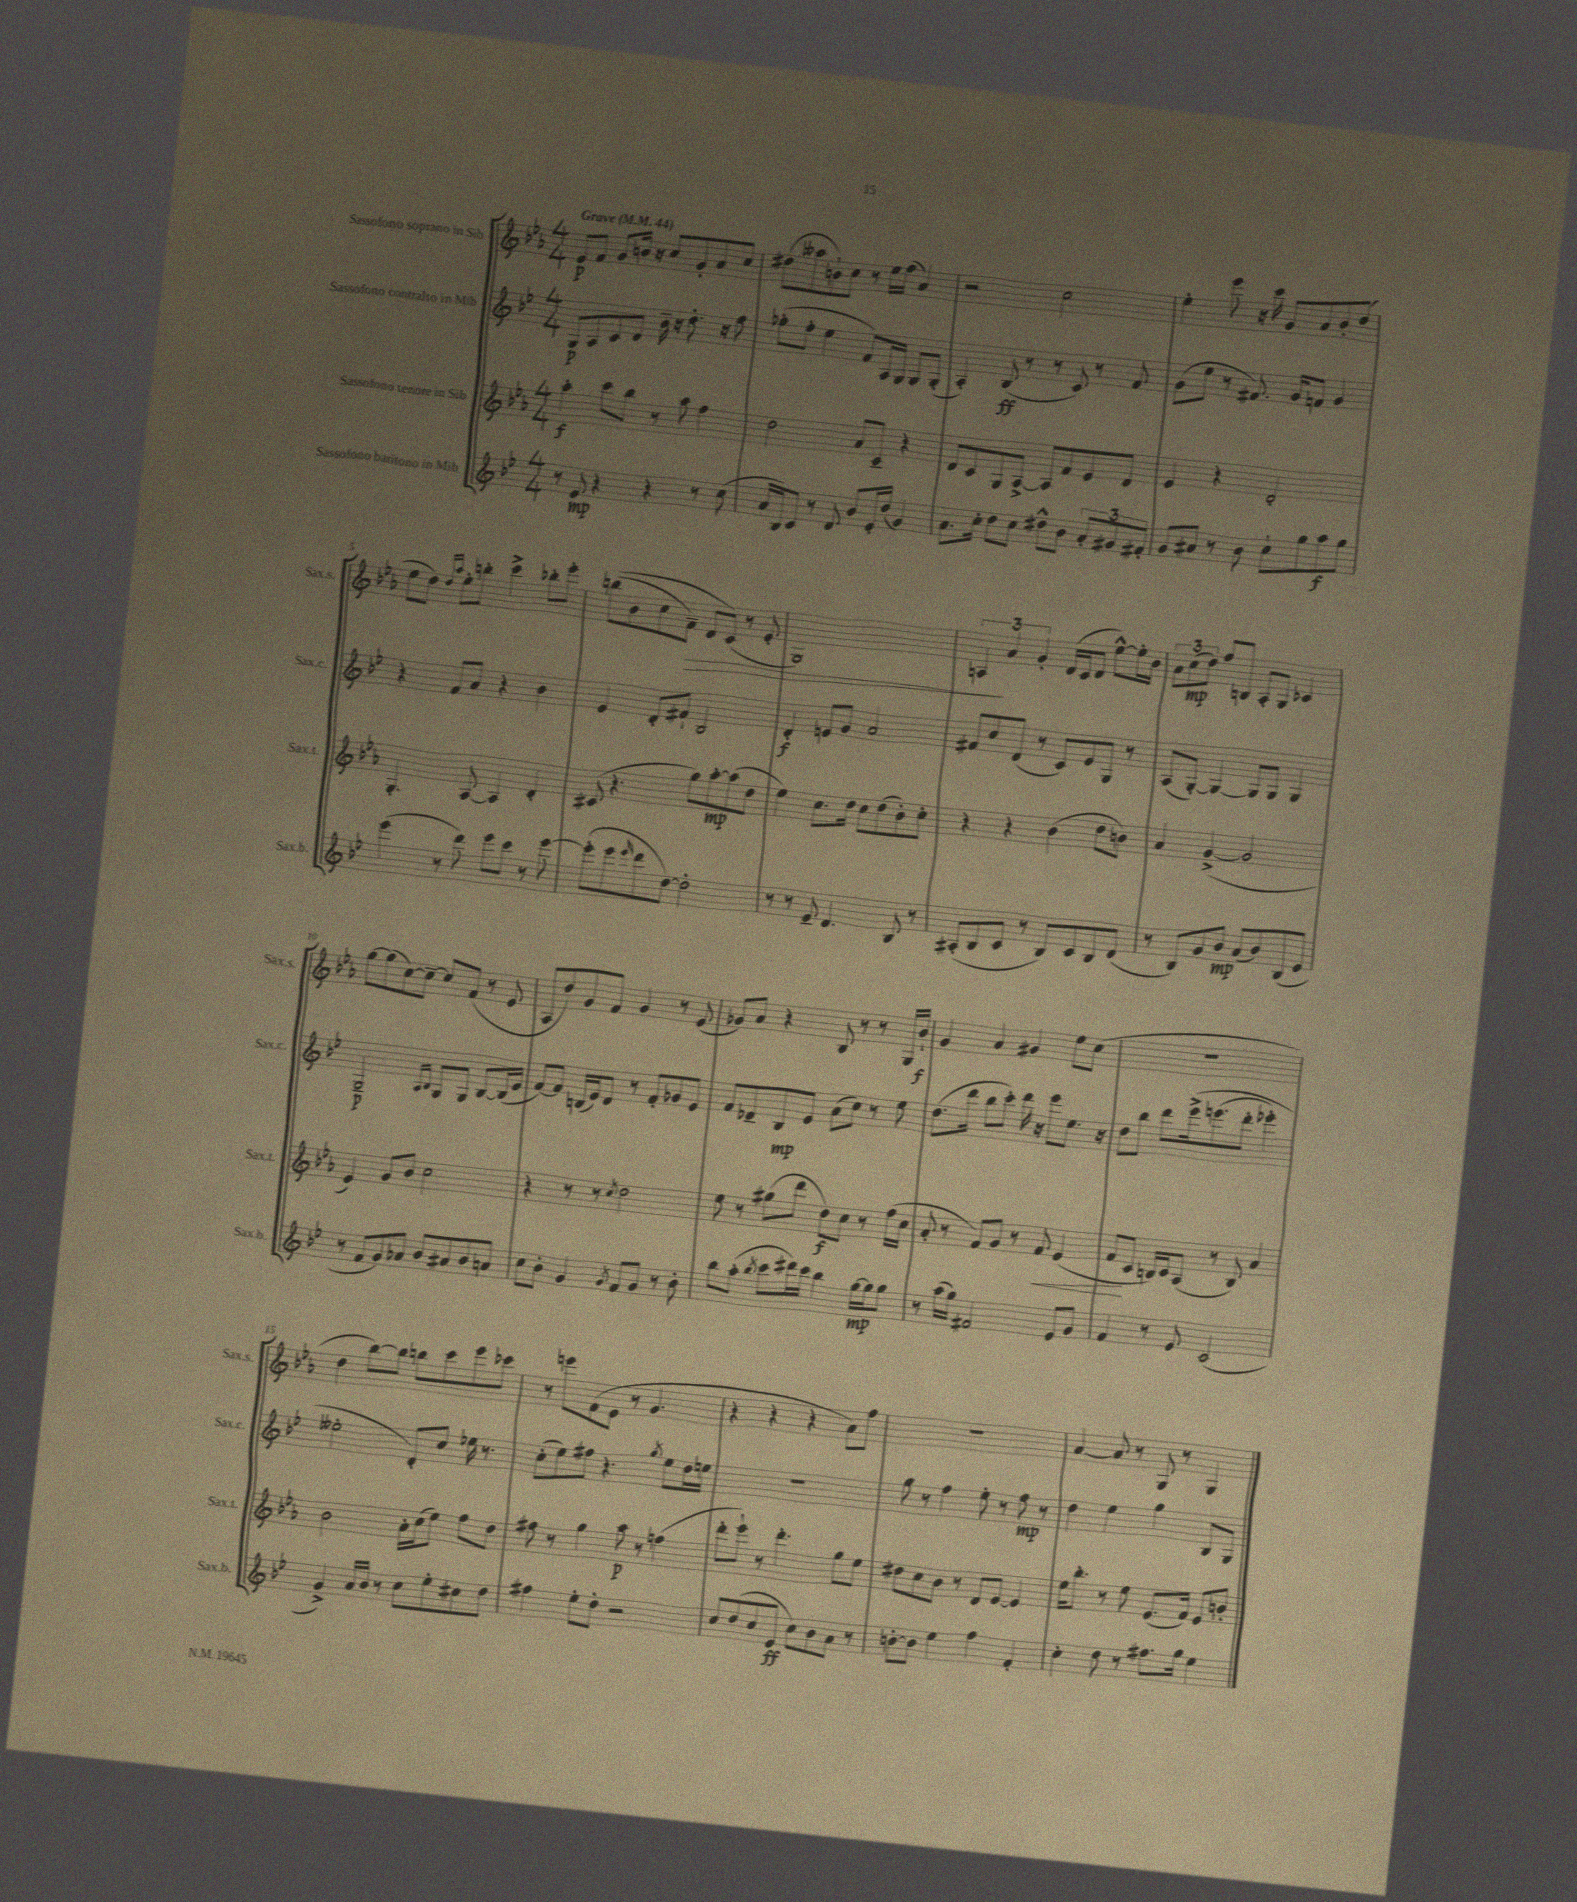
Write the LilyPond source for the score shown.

<<
\new StaffGroup <<
\new Staff = "s0" \with { instrumentName = "Sassofono soprano in Sib" shortInstrumentName = "Sax.s." } {
    \clef treble \key ees \major \numericTimeSignature \time 4/4 \tempo "Grave" 4 = 44
    ees'8\p f'8 g'8 b'16 r16 c''8 g'8-. aes'8 c''8 |
    dis''8( aeses''8 b'8-!) c''8 r8 ees''16 f''16( aes'4) |
    r2 c''2 |
    ees''4-. ees'''8 r16 c'''16 g'8 aes'8 bes'8-. d''8( |
    ees''8 d''8) \grace { d''16 aes''16 } ees''8-. b''8-. c'''4-> bes''8-. ees'''8-. |
    b''8(\( bes'8 c''8 f'8--\>) d'8 c'8(\) r8 ees'8-. |
    g1) |
    \tuplet 3/2 { a4\! aes'4 g'4-. } d'16( c'16 d'8 ees''8~-^) ees''16-. bes'16 |
    \tuplet 3/2 { aes'8 c''8\mp( d''8) } f''8 b8 aes8-. g8 ces'4 |
    g''8~ g''8( c''8~) c''8~-- c''8 f'8( r8 ees'8 |
    aes8 d''8) g'8 f'8 g'4 r8 ees'8( |
    ges'8) aes'8 r4 bes8 r8 r8 g16 bes'16-!\f |
    g'4 aes'4 gis'4 ees''8 c''8( |
    R1 |
    d''4 bes''8~) bes''8 b''8 c'''8 ees'''8 ces'''8 |
    r8 e'''8 f'8( ees'8 r8 g'4. |
    r4 r4 r4 aes'8) f''8 |
    r1 |
    aes'4~ aes'8 r8 g8 r8 g4 \bar "|." |
}
\new Staff = "s1" \with { instrumentName = "Sassofono contralto in Mib" shortInstrumentName = "Sax.c." } {
    \clef treble \key bes \major \numericTimeSignature \time 4/4
    g8\p a8 c'8 d'8 bes'16-- r16 d''8.-. r16 f''8 |
    ges''8-.( f''8-. ees''4 f'8) a16 g16 g8 g8-.( |
    a4-.) bes8\ff( r8 r8 c'8) r8 f'8 |
    g'8( ees''8 r8 fis'8.) g'16 f'8 g'4 |
    r4 f'8 a'8 r4 bes'4 |
    ees'4 d'8-. fis'8-! bes2 |
    d'4-.\f e'8 g'8 a'2 |
    fis'8 c''8 d'8( r8 c'8) ees'8 g8 r8 |
    a8( g8~-.) g4~ g8 g8 g4 |
    g2--\p \grace { a16 bes16 } g8 g8 bes8~ bes16( ees'16 |
    f'8~) f'8 b16( ees'16) d'8 r8 f'8-. ges'8 ees'8 |
    f'8 des'8-- bes8\mp ees'8 a'8( c''8) r8 ees''8 |
    d''8.( d'''16 bes''8 c'''8-.) d'''16 r16 ees'''8 ees''8. r16 |
    d''8 bes''8 d'''8 ees'''16->\( e'''8.( d'''8-. ees'''4-.) |
    eeses''2-. d'8-.\) c''8 ees''16 r8. |
    c''8-.( ees''8) fis''8 r4. \acciaccatura { g''8 } ees''8 d''16 e''16 |
    r1 |
    g''8 r8 f''4 ees''8-. r8 f''8\mp r8 |
    d''4 ees''4 g''4 bes8 g8 \bar "|." |
}
\new Staff = "s2" \with { instrumentName = "Sassofono tenore in Sib" shortInstrumentName = "Sax.t." } {
    \clef treble \key ees \major \numericTimeSignature \time 4/4
    aes''4-.\f c'''8 bes''8 r8 aes''8 f''4 |
    d''2 aes'8 c'8-- r4 |
    d'8 c'8 g8 aes8~-> aes8 f'8 ees'8 d'8 |
    ees'4 r4 d'2-. |
    g4.-. aes8~ aes4 d'4-. |
    cis'8( r4. g''8) aes''8~-.\mp aes''8( d''8 |
    ees''4) c''8. d''16 c''8 d''8( bes'8-.) c''8-. |
    r4 r4 bes'4( d''8 b'8) |
    aes'4 g'4~->( g'2 |
    ees'4) g'8 bes'8 c''2 |
    r4 r8 r8 \acciaccatura { c''8 } d''2 |
    ees''8 r8 gis''8( d'''8 d''8\f) c''8 r8 f''16( c''16 |
    aes'8-. r8 f'8) g'8 r8 f'8\< ees'4( |
    f'8\! c'8 b16) c'16 aes8( r8 b8) aes'4 |
    bes'2 aes'16-. c''16( ees''8) f''8 d''8 |
    fis''8 r8 g''4 aes''8\p r8 f''4( |
    d'''8-. ees'''8-!) r8 d'''4.-. g''8 ees''8 |
    dis''8 c''8 bes'8 r8 d'8 ees'8~ ees'4 |
    ees''16 bes''8.-. r8 ees''8 ees'8.( f'16) ees'8 b'8-. \bar "|." |
}
\new Staff = "s3" \with { instrumentName = "Sassofono baritono in Mib" shortInstrumentName = "Sax.b." } {
    \clef treble \key bes \major \numericTimeSignature \time 4/4
    r8 ees'8\mp r4 r4 r8 c''8( |
    a'16 bes16) c'8 r8 d'8 bes'8 ees'16-. d''16( g'4) |
    a'8. c''16-. d''8 c''8 dis''8-^ bes'8 \tuplet 3/2 { a'8-. gis'8 fis'8-. } |
    g'8 ais'8 r8 bes'8 c''8-! g''8 a''8\f g''8 |
    ees'''4( r8 d'''8) ees'''8 c'''8 r8 ees'''8~ |
    ees'''8-.( ees'''8 \grace { ees'''16 } d'''8 d''8~) d''2-. |
    r8 r8 ees'8-- d'4. bes8 r8 |
    ais8-.( bes8 c'8 r8 bes8) c'8 bes8 d'8( |
    r8 bes8) g'8 bes'8\mp a'8( bes'8) bes8( ees'8 |
    r8 f'8 g'8) aes'8 bes'8 ais'8 bes'8 a'8 |
    c''8 bes'8-. g'4 \acciaccatura { g'8 } f'8 g'8 r8 bes'8-. |
    bes''8 a''8-.( \acciaccatura { bes''8 } c'''8 dis'''16) c'''16 bes''4 g''16~\mp g''16 g''8 |
    r8 a''16( g''16) fis'2 ees'8 g'8 |
    f'4 r8 ees'8 c'2( |
    g'4->) a'16 bes'16 r8 c''8 ees''8-. cis''8 d''8 |
    fis''4 ees''8-. d''8-. r2 |
    c''8 d''8( c''8 ees'8\ff c''8) bes'8 a'8 r8 |
    b'8~-. b'8 ees''4 f''4 f'4-. |
    c''4-. d''8 r8 fis''8. g''16 ees''4 \bar "|." |
}
>>
>>
